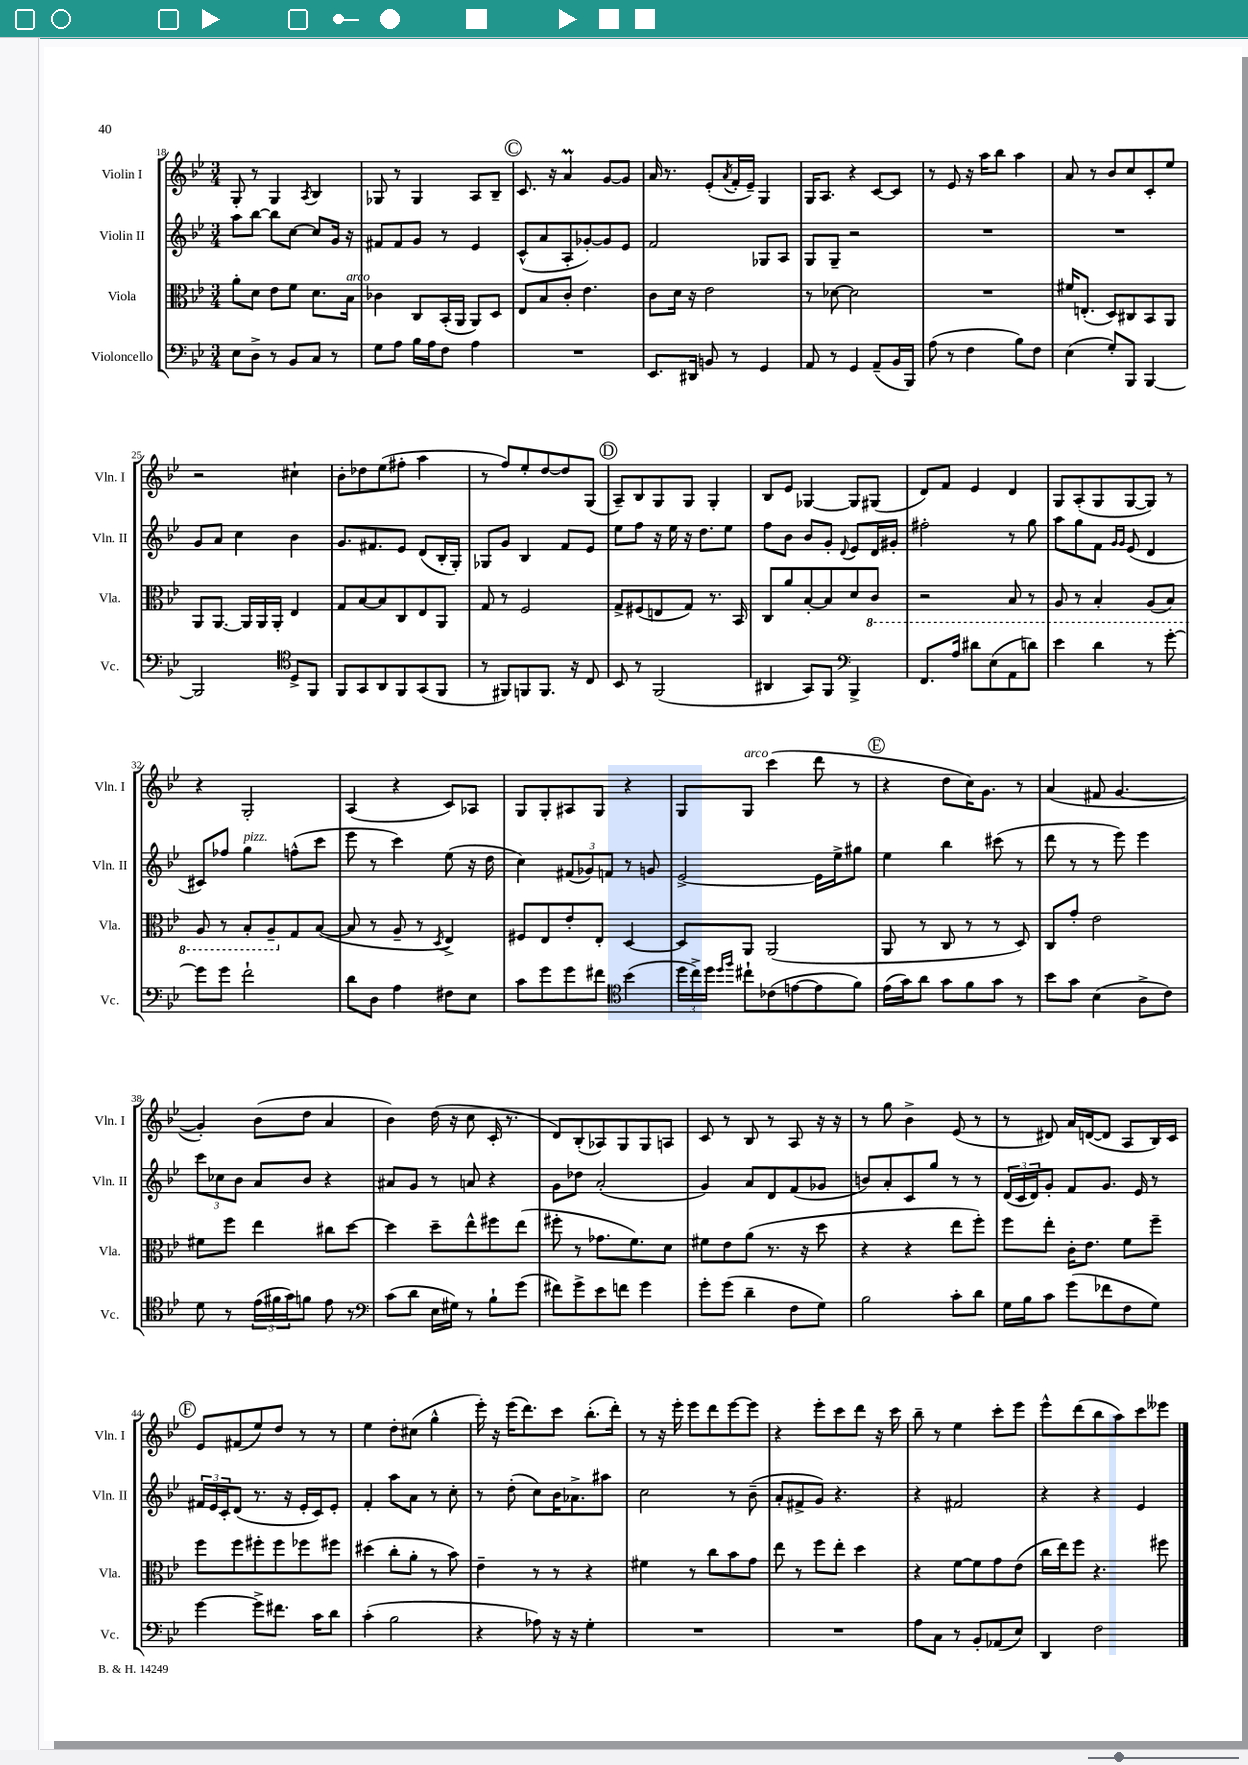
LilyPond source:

<<
\new StaffGroup <<
\new Staff = "s0" \with { instrumentName = "Violin I" shortInstrumentName = "Vln. I" } {
    \clef treble \key bes \major \numericTimeSignature \time 3/4
    g8-. r8 g4 \acciaccatura { a8 } bes4 |
    ges8 r8 ges4 a8 bes8-- |
    \mark \markup { \circle "C" } c'8. r16 a'4\prall g'8~ g'8 |
    a'16 r8. ees'8-.( \acciaccatura { a'8 } f'16-. ees'16--) g4 |
    g16 a8. r4 c'8~ c'8 |
    r8 ees'8 r16 a''16 bes''8 a''4 |
    a'8 r8 bes'8 c''8 c'8-. ees''8 |
    r2 cis''4-! |
    bes'8-. des''8 ees''8( fis''8-. a''4 |
    r8 f''8) ees''8-. d''8~ d''8 g8( |
    \mark \markup { \circle "D" } a8--) bes8 g8 g8 g4-. |
    bes8 ees'8 ges4~ ges8 gis8( |
    d'8) f'8 ees'4 d'4 |
    g8 a8-.( g8 g8~ g8) r8 |
    r4 g2-. |
    a4( r4 c'8) aes8 |
    g8 g8-. ais8 g8 r4 |
    g8 g8^\markup { \italic "arco" } c'''4( d'''8 r8 |
    \mark \markup { \circle "E" } r4 d''8 c''16) g'8. r8 |
    a'4( fis'8 g'4.~ |
    g'4-.) bes'8( d''8 a'4 |
    bes'4) d''16( r16 c''8 c'16-. r8. |
    d'8) bes8-.( aes8) g8 g8 a8 |
    c'8 r8 bes8 r8 a8 r16 r16 |
    r8 g''8 bes'4-> ees'8( r8 |
    r8 dis'8) a'16 d'16~( d'8 a8 bes16) c'16 |
    \mark \markup { \circle "F" } ees'8 fis'8( ees''8) d''8 r8 r8 |
    ees''4 d''8-. cis''8( g''4-^ |
    ees'''16-.) r16 ees'''16( d'''8.) c'''8 bes''8.-.( d'''16-.) |
    r8 r16 ees'''16-. ees'''8 d'''8 ees'''8~ ees'''8 |
    r4 ees'''8-. c'''8 d'''8 r16 c'''16 |
    bes''8-- r8 ees''4 c'''8-. ees'''8 |
    ees'''8-^ d'''8( bes''8 a''8) c'''8 eeses'''8 \bar "|." |
}
\new Staff = "s1" \with { instrumentName = "Violin II" shortInstrumentName = "Vln. II" } {
    \clef treble \key bes \major \numericTimeSignature \time 3/4
    a''8 bes''8~ bes''8 c''8~ c''8 g'16 r16 |
    fis'8 fis'8 g'8 r8 ees'4 |
    \mark \markup { \circle "C" } c'8-^( a'8 a8-. ges'8~-.) ges'8 ees'8 |
    f'2 ges8 a8 |
    g8 g8-- r2 |
    R2. |
    R2. |
    g'8 a'8 c''4 bes'4 |
    g'8. fis'8. ees'8 d'8( bes16-. g16-.) |
    ges8 g'8 bes4 f'8 ees'8 |
    \mark \markup { \circle "D" } ees''8 f''8 r16 ees''16 r16 d''8. ees''8 |
    f''8 bes'8 bes'8 g'8-. \appoggiatura { d'8 } ees'8 d'16 gis'16-. |
    fis''2-. r8 g''8 |
    a''8 g''8 f'8 \grace { g'16 g'16 } ees'8( d'4 |
    cis'8) fes''8 g''4^\markup { \italic "pizz." } f''8-^( c'''8 |
    ees'''8 r8 c'''4) ees''8( r16 d''16 |
    c''4) \tuplet 3/2 { fis'8( ges'8) f'8 } r8 g'8 |
    ees'2~-> ees'16 ees''16-> gis''8 |
    \mark \markup { \circle "E" } ees''4 bes''4 cis'''8( r8 |
    d'''8 r8 r8 ees'''8) ees'''4 |
    \tuplet 3/2 { c'''8 ces''8 bes'8 } a'8 bes'8 r4 |
    ais'8 g'8 r8 a'8 r4 |
    g'8 des''8 a'2-.( |
    g'4) a'8 d'8 f'8( ges'8 |
    b'8) a'8-. c'8 g''8 r8 r8 |
    \tuplet 3/2 { d'16( c'16 d'16) } g'8-. f'8 g'8. ees'16 r8 |
    \mark \markup { \circle "F" } \tuplet 3/2 { fis'16 ees'16 c'16-. } d'8( r8. r16 ees'16-. c'16) ees'8-. |
    f'4-. a''8 a'8 r8 c''8-. |
    r8 d''8-.( c''8) bes'16 aes'8.-> ais''8 |
    c''2 r8 bes'8--( |
    a'8-. fis'8-> g'8) r4. |
    r4 fis'2 |
    r4 r4 ees'4 \bar "|." |
}
\new Staff = "s2" \with { instrumentName = "Viola" shortInstrumentName = "Vla." } {
    \clef alto \key bes \major \numericTimeSignature \time 3/4
    a'8-. d'8 ees'8 f'8 d'8. bes16^\markup { \italic "arco" } |
    ces'4 c8 bes,16-.( a,16 a,8) d8 |
    \mark \markup { \circle "C" } ees8 bes8 c'8-. ees'4. |
    c'8 d'16 r16 ees'2 |
    r8 des'8~ des'2 |
    R2. |
    fis'16 e8.-.( d8) cis8 bes,8 a,8 |
    a,8 a,8.~ a,16 a,16 a,16-. ees4 |
    g8 bes8~ bes8 c8 ees8 a,8 |
    g8 r8 f2 |
    \mark \markup { \circle "D" } g8-> fis8( e8 g8) r8. bes,16 |
    c8 a'8 bes8~-. bes8 d'8 \ottava #-1 c8 |
    r2 bes,8 r8 |
    a,8 r8 bes,4-. a,8( bes,8) |
    a,8 r8 bes,8-. a,8-- \ottava #0 g8 bes8~( |
    bes8 r8 a8-- r8 \acciaccatura { d8 } ees4->) |
    fis8 ees8 ees'8-. ees8-. d4~ |
    d8 a,8 a,2( |
    \mark \markup { \circle "E" } a,8 r8 c8 r8 r8 d8) |
    c8 g'8-. ees'2 |
    fis'8 f''8 ees''4 cis''8 d''8~ |
    d''4 d''8-- ees''8-^ fis''8 ees''8( |
    fis''8-. r8 ges'8. f'8.) d'8 |
    fis'8 ees'8 a'8( r8. r16 d''8 |
    r4 r4 ees''8 f''8-.) |
    f''8 ees''8-. c'16-. ees'8. f'8 f''8-- |
    \mark \markup { \circle "F" } f''8 f''8 fis''8-. fis''8 fes''8 fis''8 |
    dis''4( c''8-. a'8-. r8 bes'8) |
    ees'4-- r8 r8 r4 |
    fis'4 r8 c''8 bes'8 g'8 |
    ees''8 r8 f''8 ees''8-. d''4 |
    r4 f'8~ f'8 g'8 ees'8( |
    c''16 ees''16) f''8 r4. fis''8 \bar "|." |
}
\new Staff = "s3" \with { instrumentName = "Violoncello" shortInstrumentName = "Vc." } {
    \clef bass \key bes \major \numericTimeSignature \time 3/4
    ees8 d8-> r8 bes,8 c8 r8 |
    g8 a8 bes16 a16 f8 a4 |
    \mark \markup { \circle "C" } R2. |
    ees,8. dis,16 b,8 r8 g,4 |
    a,8 r8 g,4 a,8--( bes,16 bes,,16) |
    a8( r8 f4 bes8) f8 |
    ees4( g8-.) bes,,8 bes,,4~ |
    bes,,2 \clef tenor d8-> f,8 |
    f,8 g,8 a,8 f,8 g,8( f,8 |
    r8 fis,8) f,8 f,8. r16 c8 |
    \mark \markup { \circle "D" } bes,8 r8 f,2( |
    ais,4 g,8) f,8 \clef bass bes,,4-> |
    f,8. a16 dis'8 ees8( a,8 d'8) |
    ees'4 d'4 r8 g'8~-. |
    g'8 g'8 f'2-! |
    d'8 d8 a4 fis8 ees8 |
    c'8 g'8 g'8 fis'8 \clef tenor bes'4( |
    \tuplet 3/2 { d''16 c''16->) d''16 } \grace { d''16 f''16 } cis''8-! ces'8( e'8~ e'8 f'8) |
    \mark \markup { \circle "E" } ees'16( g'16) a'8 g'8 f'8 g'8 r8 |
    bes'8 g'8 bes4( a8-> c'8) |
    d'8 r8 \tuplet 3/2 { ees'16( fis'16 g'16) } f'8 ees'8 r8 |
    \clef bass c'8( d'8 ees16 gis16) r8 bes8-! g'8( |
    fis'8) g'8-> ees'8 f'8 g'4 |
    g'8-. g'8( d'4-- f8 g8) |
    bes2 c'8-. d'8 |
    g16 bes16 c'8 g'8( fes'8 f8 g8) |
    \mark \markup { \circle "F" } g'4~ g'8-> fis'8. c'16 d'8 |
    c'4-.( bes2 |
    r4 aes8) r16 r16 g4-. |
    R2. |
    R2. |
    a8 c8 r8 bes,8-. aes,8( ees8) |
    d,4 f2 \bar "|." |
}
>>
>>
\layout { \context { \Score currentBarNumber = #18 } }
